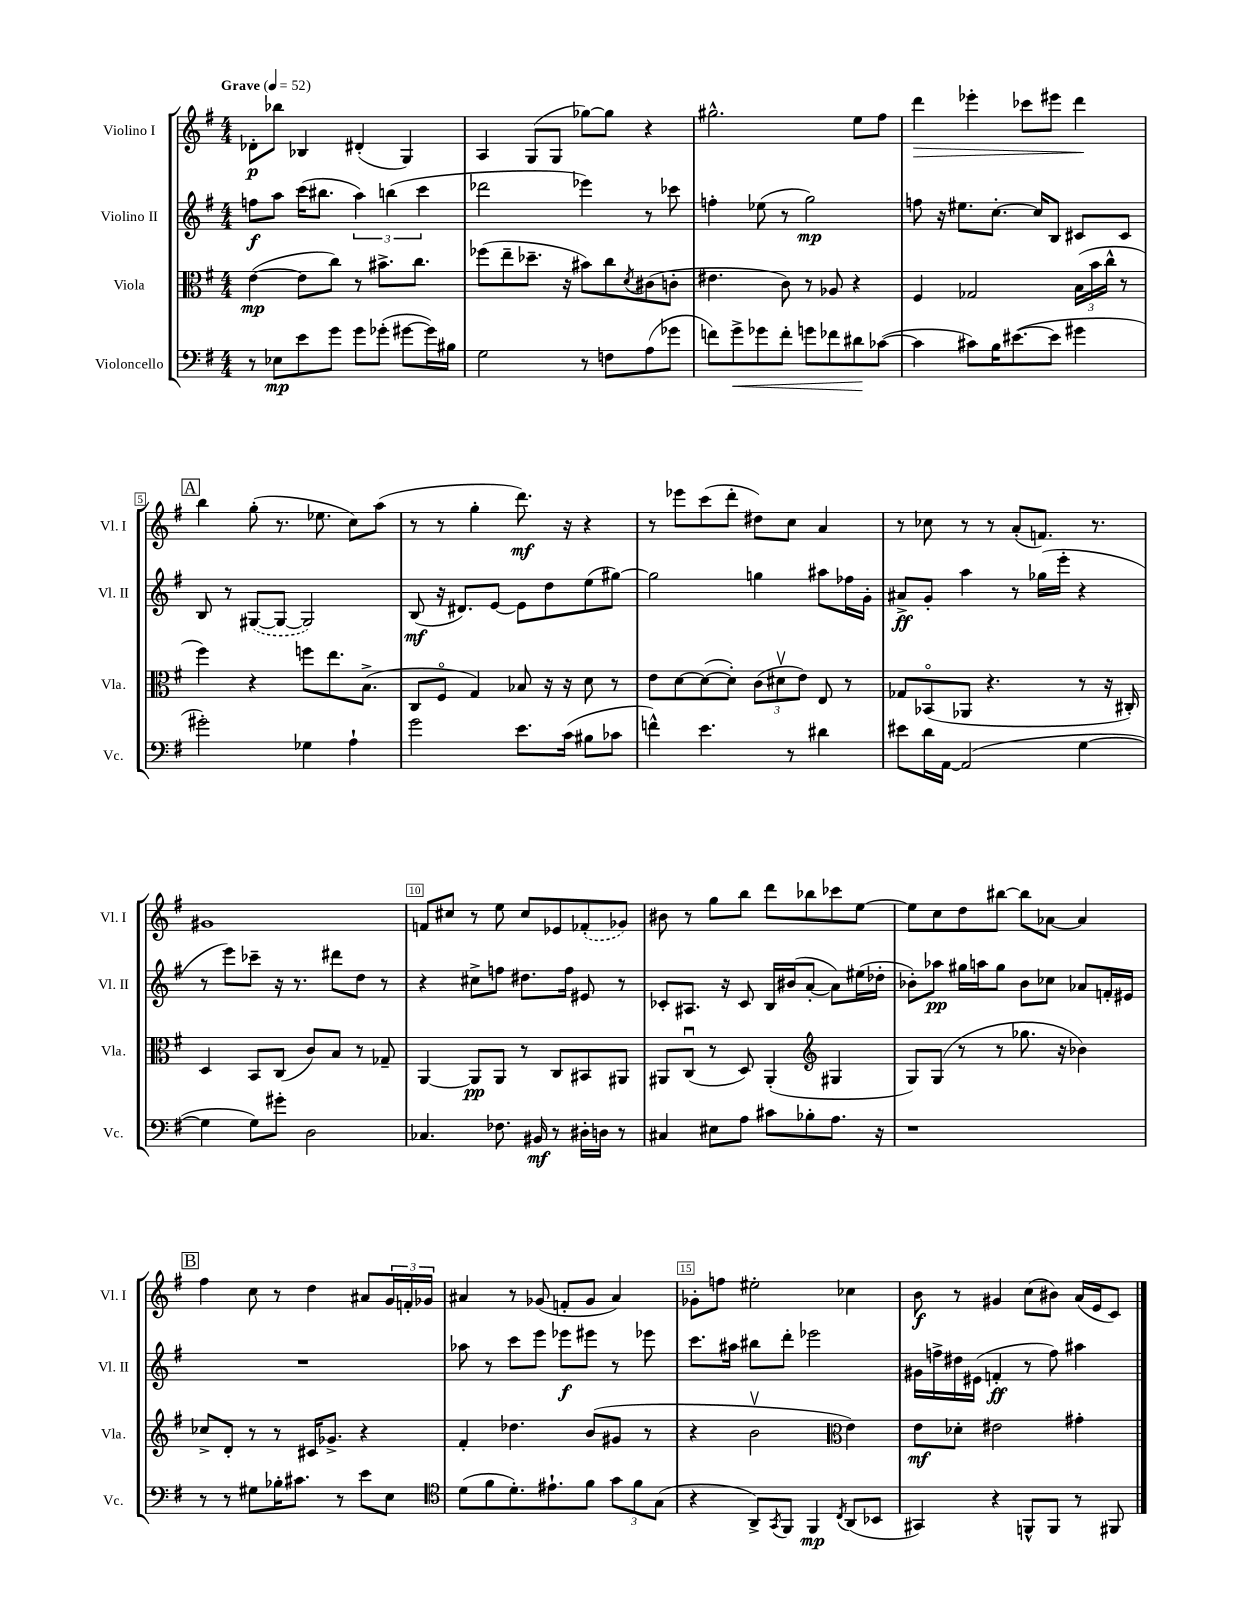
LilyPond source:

<<
\new StaffGroup <<
\new Staff = "s0" \with { instrumentName = "Violino I" shortInstrumentName = "Vl. I" } {
    \clef treble \key g \major \numericTimeSignature \time 4/4 \tempo "Grave" 4 = 52
    des'8-.\p bes''8 bes4 dis'4-.( g4) |
    a4 g8( g8 ges''8~) ges''8 r4 |
    gis''2.-^ e''8 fis''8 |
    d'''4\> ees'''4-. ces'''8 eis'''8 d'''4\! |
    \mark \markup { \box "A" } b''4 g''8-.( r8. ees''8. c''8) a''8( |
    r8 r8 g''4-. d'''8.\mf) r16 r4 |
    r8 ees'''8 c'''8( d'''8-. dis''8) c''8 a'4 |
    r8 ces''8 r8 r8 a'8-.( f'8.) r8. |
    gis'1 |
    f'8 cis''8 r8 e''8 cis''8 ees'8 \once \slurDashed fes'8-.( ges'8) |
    bis'8 r8 g''8 b''8 d'''8 bes''8 ces'''8 e''8~ |
    e''8 c''8 d''8 bis''8~ bis''8 aes'8~ aes'4 |
    \mark \markup { \box "B" } fis''4 c''8 r8 d''4 ais'8 \tuplet 3/2 { g'16 f'16-. ges'16 } |
    ais'4 r8 ges'8( f'8-. ges'8 ais'4) |
    ges'8-. f''8 eis''2-. ces''4 |
    b'8\f r8 gis'4 c''8( bis'8) a'16( e'16 c'8) \bar "|." |
}
\new Staff = "s1" \with { instrumentName = "Violino II" shortInstrumentName = "Vl. II" } {
    \clef treble \key g \major \numericTimeSignature \time 4/4
    f''8\f a''8 c'''16( bis''8. \tuplet 3/2 { a''4) b''4( c'''4 } |
    des'''2 ees'''4) r8 ces'''8 |
    f''4-. ees''8( r8 g''2\mp) |
    f''8 r16 eis''8. c''8.~-. c''16 b8 cis'8 cis'8 |
    \mark \markup { \box "A" } b8 r8 \once \slurDashed gis8~( gis8~ gis2) |
    b8\mf( r16 dis'8.) e'8~ e'8 d''8 e''8( gis''8~) |
    gis''2 g''4 ais''8 fes''16 g'16-. |
    ais'8->\ff g'8-. a''4 r8 ges''16( e'''16-. r4 |
    r8 e'''8) ces'''8-- r16 r8. dis'''8 d''8 r8 |
    r4 cis''8-> f''8 dis''8. f''16 eis'8 r8 |
    ces'8-. ais8. r16 ces'8 b16 bis'16( a'8~-. a'8) eis''16( des''16-. |
    bes'8-.) aes''8\pp gis''16 a''16 gis''8 bes'8 ces''8 aes'8 f'16-. eis'16 |
    \mark \markup { \box "B" } R1 |
    aes''8 r8 c'''8 e'''8 ees'''8\f eis'''8 r8 ees'''8 |
    c'''8. ais''16 bis''8 d'''8-. ees'''2 |
    gis'16 f''16-> dis''16 eis'16( f'4-.\ff r8 f''8) ais''4 \bar "|." |
}
\new Staff = "s2" \with { instrumentName = "Viola" shortInstrumentName = "Vla." } {
    \clef alto \key g \major \numericTimeSignature \time 4/4
    e'4~\mp( e'8 c''8) r8 bis'8.-> c''8. |
    fes''8( e''8-- des''8.-- r16 bis'8) c''8 \acciaccatura { d'8 } cis'8( c'8-. |
    eis'4. c'8) r8 aes8 r4 |
    fis4 ges2 \tuplet 3/2 { b16( b'16 c''16-^ } r8 |
    \mark \markup { \box "A" } fis''4) r4 f''8 e''8. b8.->( |
    c8 fis8\flageolet g4) bes8 r16 r16 d'8 r8 |
    e'8 d'8~ d'8~( d'8-.) \tuplet 3/2 { c'8( dis'8\upbow e'8) } e8 r8 |
    ges8 bes,8\flageolet( aes,8 r4. r8 r16 cis16-.) |
    d4 b,8 c8( c'8) b8 r8 ges8-- |
    a,4~ a,8\pp a,8 r8 c8 bis,8 ais,8 |
    ais,8 c8\downbow( r8 d8) ais,4-.( \clef treble gis4 |
    g8) g8( r8 r8 ges''8. r16 bes'4) |
    \mark \markup { \box "B" } ces''8-> d'8-. r8 r8 cis'16 ges'8.-> r4 |
    fis'4-. des''4. b'8( gis'8 r8 |
    r4 b'2\upbow \clef alto e'4) |
    e'8\mf des'8-. eis'2 gis'4-. \bar "|." |
}
\new Staff = "s3" \with { instrumentName = "Violoncello" shortInstrumentName = "Vc." } {
    \clef bass \key g \major \numericTimeSignature \time 4/4
    r8 ees8\mp e'8 g'8 g'8 ges'8-.( gis'8~ gis'16) bis16 |
    g2 r8 f8 a8( ges'8 |
    f'8) g'8->\< ges'8 f'8-. g'8 fes'8 dis'8\! ces'8~( |
    ces'4 cis'8) b16 eis'8.~( eis'8 gis'4 |
    \mark \markup { \box "A" } gis'2-.) ges4 a4-! |
    g'2 e'8. c'16( bis8 ces'8 |
    f'4-^) e'4. r8 dis'4 |
    eis'8 d'16 a,16~ a,2( g4~ |
    g4 g8) gis'8-. d2 |
    ces4. fes8. bis,16\mf r8 dis16-. d16 r8 |
    cis4 eis8 a8 cis'8 bes8-. a8. r16 |
    r1 |
    \mark \markup { \box "B" } r8 r8 gis8 bes16-. cis'8. r8 e'8 e8 |
    \clef tenor d'8( fis'8 d'8.-.) eis'8.-! fis'8 \tuplet 3/2 { g'8 fis'8 g8( } |
    r4 a,8->) \acciaccatura { g,8 } fis,8 fis,4\mp \acciaccatura { c8 } a,8( bes,8 |
    gis,4) r4 f,8-^ f,8 r8 fis,8 \bar "|." |
}
>>
>>
\layout { \context { \Score \override BarNumber.break-visibility = ##(#f #t #t) barNumberVisibility = #(every-nth-bar-number-visible 5) \override BarNumber.stencil = #(make-stencil-boxer 0.1 0.3 ly:text-interface::print) } }
